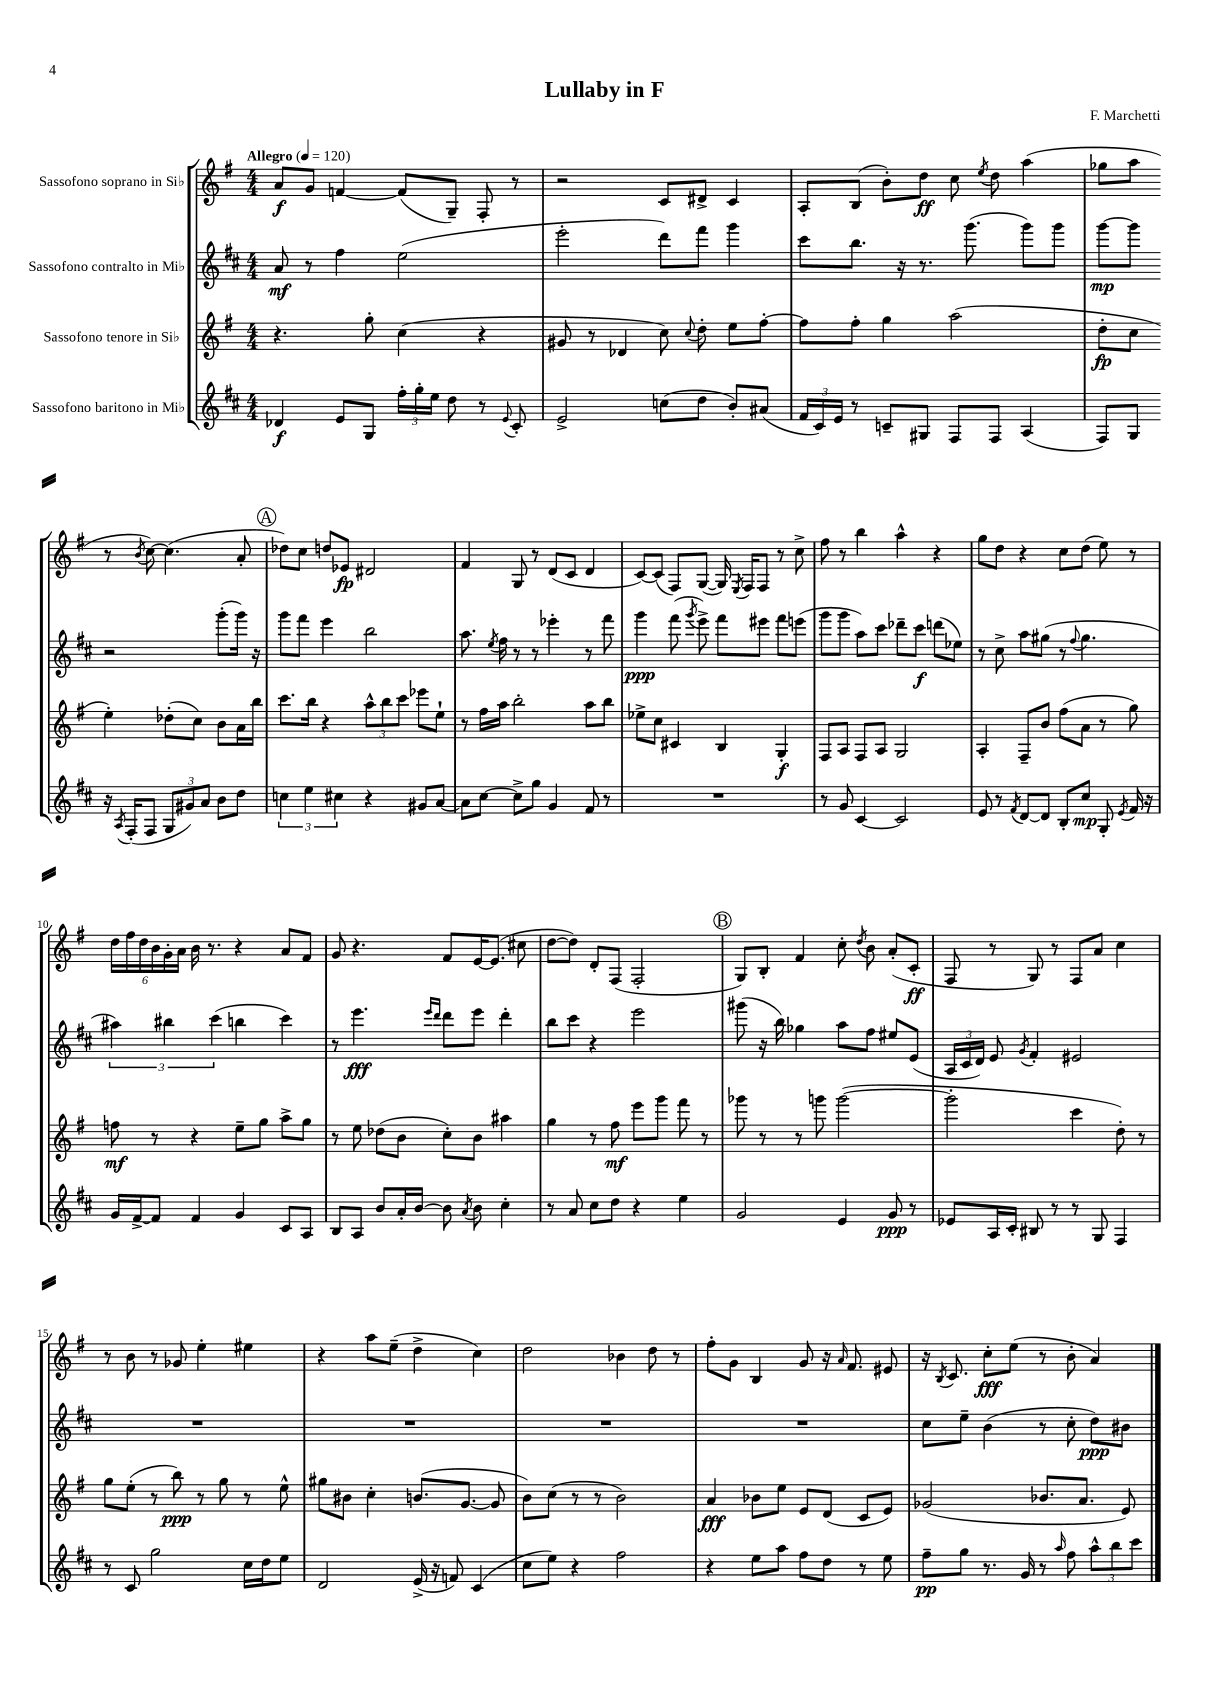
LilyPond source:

\header { title = "Lullaby in F" composer = "F. Marchetti" }
<<
\new StaffGroup <<
\new Staff = "s0" \with { instrumentName = "Sassofono soprano in Sib" } {
    \clef treble \key g \major \numericTimeSignature \time 4/4 \tempo "Allegro" 4 = 120
    \autoBeamOff a'8[\f g'8] f'4~ f'8[( g8]--) fis8-. r8 |
    r2 c'8[ dis'8]-> c'4 |
    a8[-. b8]( b'8[-.) d''8]\ff c''8 \acciaccatura { e''8 } d''8 a''4( |
    ges''8[ a''8] r8 \acciaccatura { b'8 } c''8~) c''4.( a'8-. |
    \mark \markup { \circle "A" } des''8[) c''8] d''8[ ees'8]\fp dis'2 |
    fis'4 g8 r8 d'8[( c'8] d'4 |
    c'8[~) c'8]( fis8[) g8]~( g16) \acciaccatura { e8 } fis16[ fis8] r8 c''8-> |
    fis''8 r8 b''4 a''4-^ r4 |
    g''8[ d''8] r4 c''8[ d''8]( e''8) r8 |
    \tuplet 6/4 { d''16[ fis''16 d''16 b'16 g'16-. a'16] } b'16 r8. r4 a'8[ fis'8] |
    g'8 r4. fis'8[ e'16~ e'8.]( cis''8 |
    d''8[~ d''8]) d'8[-. fis8]( fis2-. |
    \mark \markup { \circle "B" } g8[) b8]-. fis'4 c''8-. \acciaccatura { d''8 } b'8 a'8[-.( c'8]-.\ff |
    fis8 r8 g8) r8 fis8[ a'8] c''4 |
    r8 b'8 r8 ges'8 e''4-. eis''4 |
    r4 a''8[ e''8]--( d''4-> c''4) |
    d''2 bes'4 d''8 r8 |
    fis''8[-. g'8] b4 g'8 r16 \grace { a'16 } fis'8. eis'8 |
    r16 \acciaccatura { b8 } c'8. c''8[-.\fff e''8]( r8 b'8-. a'4) \bar "|." |
}
\new Staff = "s1" \with { instrumentName = "Sassofono contralto in Mib" } {
    \clef treble \key d \major \numericTimeSignature \time 4/4
    \autoBeamOff a'8\mf r8 fis''4 e''2( |
    e'''2-. d'''8[) fis'''8] g'''4 |
    cis'''8[ b''8.] r16 r8. g'''8.( g'''8[) g'''8] |
    g'''8[~\mp g'''8] r2 g'''8[-.( g'''16]) r16 |
    \mark \markup { \circle "A" } g'''8[ fis'''8] e'''4 b''2 |
    a''8. \acciaccatura { e''8 } fis''16 r8 r8 ees'''4-. r8 fis'''8 |
    g'''4\ppp fis'''8( \acciaccatura { g'''8 } e'''8->) fis'''8[ eis'''8] fis'''8[ e'''8]( |
    g'''8[ g'''8] a''8[) cis'''8] des'''8[-- cis'''8]\f d'''8[( ees''8]) |
    r8 cis''8-> a''8[ gis''8]( r8 \appoggiatura { fis''8 } gis''4. |
    \tuplet 3/2 { ais''4) bis''4 cis'''4( } b''4 cis'''4) |
    r8 e'''4.\fff \grace { e'''16[ d'''16] } d'''8[ e'''8] d'''4-. |
    b''8[ cis'''8] r4 e'''2 |
    \mark \markup { \circle "B" } gis'''8( r16 b''16) ges''4 a''8[ fis''8] eis''8[ e'8]( |
    \tuplet 3/2 { a16[ cis'16 d'16]) } e'8 \acciaccatura { g'8 } fis'4-. eis'2 |
    R1 |
    R1 |
    R1 |
    R1 |
    cis''8[ e''8]-- b'4( r8 cis''8-. d''8[\ppp) bis'8] \bar "|." |
}
\new Staff = "s2" \with { instrumentName = "Sassofono tenore in Sib" } {
    \clef treble \key g \major \numericTimeSignature \time 4/4
    \autoBeamOff r4. g''8-. c''4( r4 |
    gis'8 r8 des'4 c''8) \appoggiatura { c''8 } d''8-. e''8[ fis''8]~-. |
    fis''8[ fis''8]-. g''4 a''2( |
    d''8[-.\fp c''8] e''4-.) des''8[-.( c''8]) b'8[ a'16 b''16] |
    \mark \markup { \circle "A" } c'''8.[ b''16] r4 \tuplet 3/2 { a''8[-^ b''8 c'''8] } ees'''8[ e''8]-! |
    r8 fis''16[ a''16] b''2-. a''8[ b''8] |
    ees''8[-> c''8] cis'4 b4 g4-.\f |
    fis8[ a8] fis8[ a8] g2 |
    a4-. fis8[-- b'8] fis''8[( a'8] r8 g''8) |
    f''8\mf r8 r4 e''8[-- g''8] a''8[-> g''8] |
    r8 e''8 des''8[( b'8] c''8[-.) b'8] ais''4 |
    g''4 r8 fis''8\mf e'''8[ g'''8] fis'''8 r8 |
    \mark \markup { \circle "B" } ges'''8 r8 r8 g'''8 g'''2~( |
    g'''2-. c'''4 d''8-.) r8 |
    g''8[ e''8]-.( r8 b''8\ppp) r8 g''8 r8 e''8-^ |
    gis''8[ bis'8] c''4-. b'8.[( g'8.]~ g'8 |
    b'8[) c''8]( r8 r8 b'2) |
    a'4\fff bes'8[ e''8] e'8[ d'8]( c'8[ e'8]) |
    ges'2( bes'8.[ a'8.] e'8) \bar "|." |
}
\new Staff = "s3" \with { instrumentName = "Sassofono baritono in Mib" } {
    \clef treble \key d \major \numericTimeSignature \time 4/4
    \autoBeamOff des'4\f e'8[ g8] \tuplet 3/2 { fis''16[-. g''16-. e''16] } d''8 r8 \appoggiatura { e'8 } cis'8-. |
    e'2-> c''8[( d''8] b'8[-.) ais'8]( |
    \tuplet 3/2 { fis'16[ cis'16) e'16] } r8 c'8[-- gis8] fis8[ fis8] a4( |
    fis8[) g8] r16 \acciaccatura { a8 } fis16[-.( fis8] \tuplet 3/2 { g8[ gis'8) a'8] } b'8[ d''8] |
    \mark \markup { \circle "A" } \tuplet 3/2 { c''4 e''4 cis''4 } r4 gis'8[ a'8]~ |
    a'8[ cis''8]~ cis''8[-> g''8] g'4 fis'8 r8 |
    R1 |
    r8 g'8 cis'4~ cis'2 |
    e'8 r8 \acciaccatura { fis'8 } d'8[~ d'8] b8[-. cis''8]\mp g8-. \acciaccatura { e'8 } fis'16 r16 |
    g'16[ fis'16~-> fis'8] fis'4 g'4 cis'8[ a8] |
    b8[ a8] b'8[ a'16-. b'16]~ b'8 \acciaccatura { a'8 } b'8 cis''4-. |
    r8 a'8 cis''8[ d''8] r4 e''4 |
    \mark \markup { \circle "B" } g'2 e'4 g'8\ppp r8 |
    ees'8[ a16 cis'16]-. bis8 r8 r8 g8 fis4 |
    r8 cis'8 g''2 cis''16[ d''16 e''8] |
    d'2 e'16->( r16 f'8) cis'4( |
    cis''8[ e''8]) r4 fis''2 |
    r4 e''8[ a''8] fis''8[ d''8] r8 e''8 |
    fis''8[--\pp g''8] r8. g'16 r8 \grace { a''16 } fis''8 \tuplet 3/2 { a''8[-^ b''8 cis'''8] } \bar "|." |
}
>>
>>
